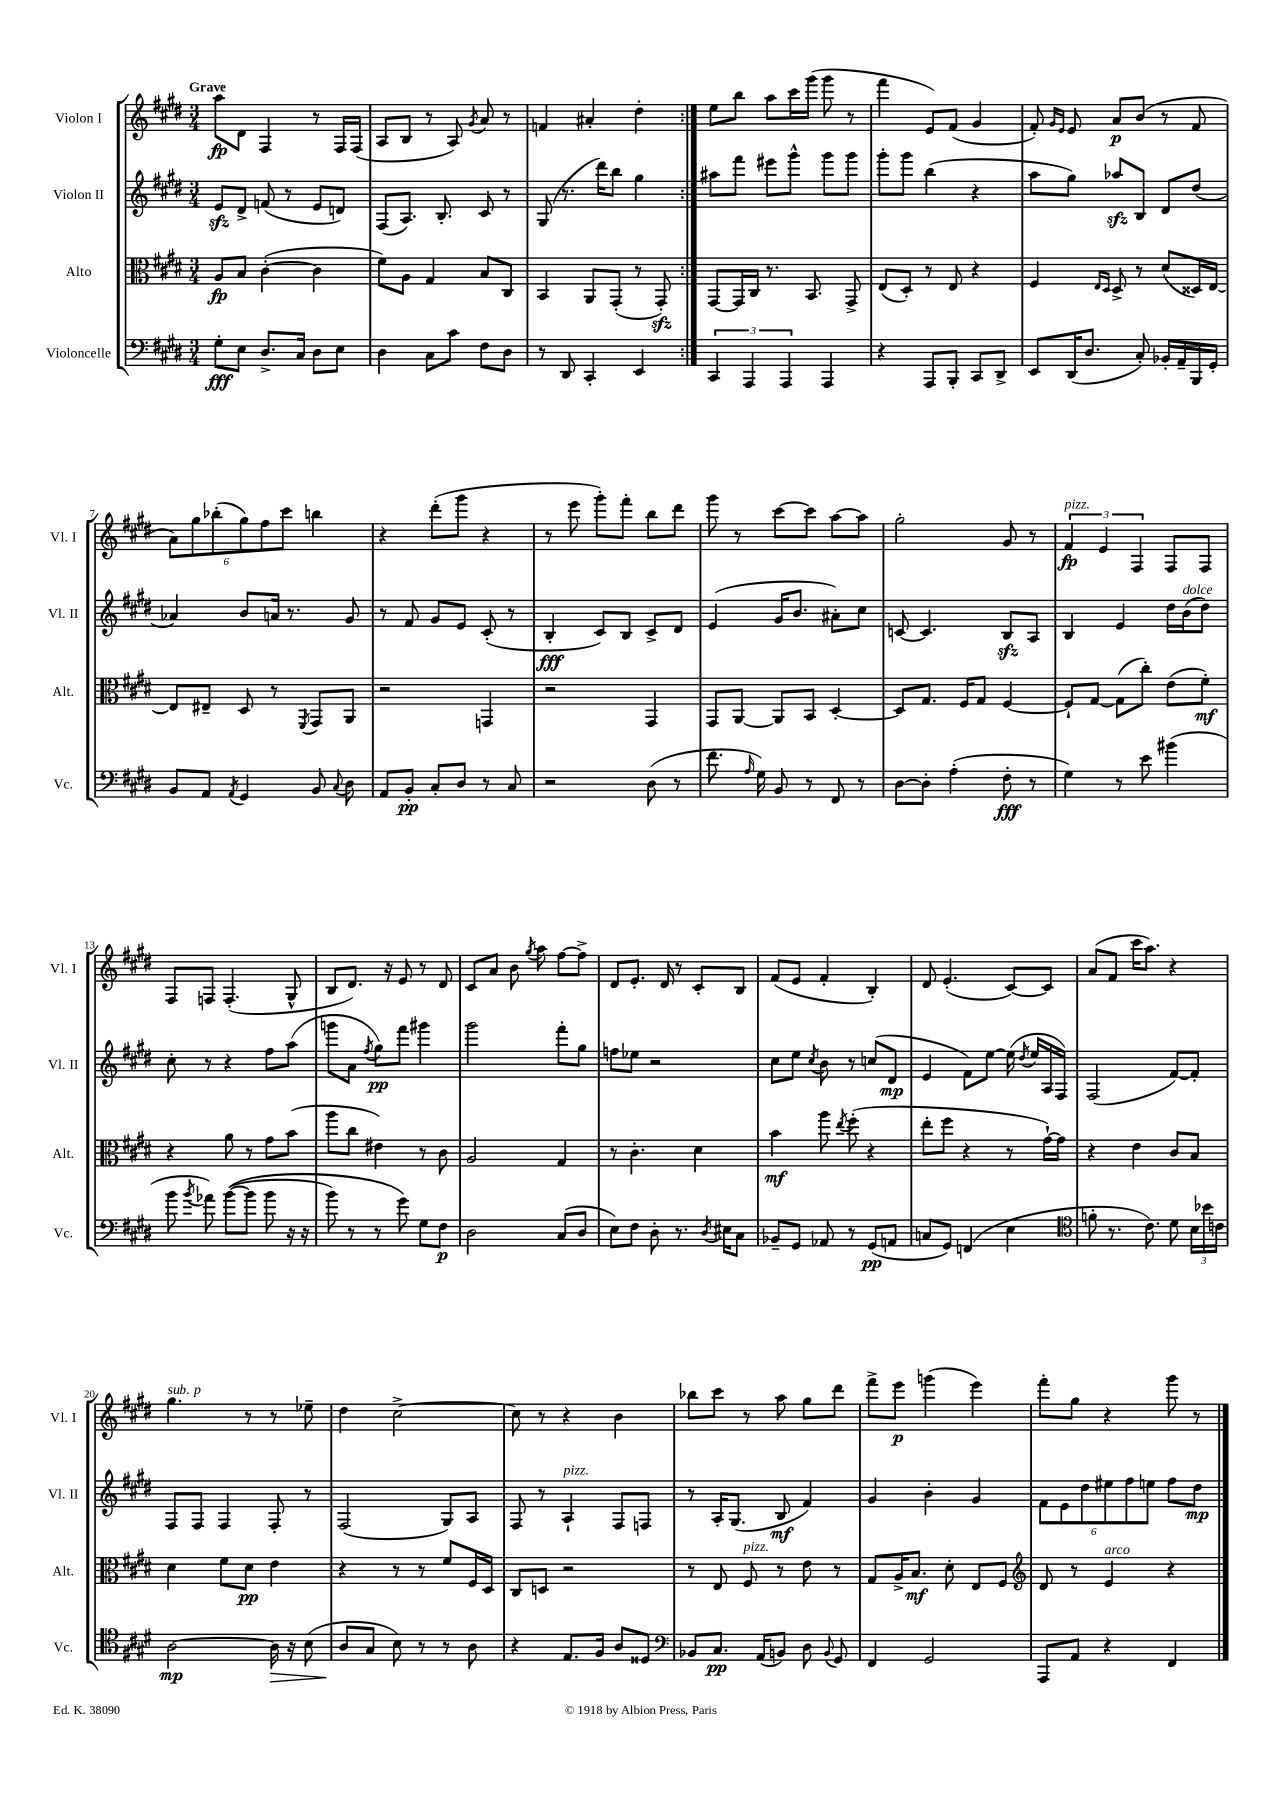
<<
\new StaffGroup <<
\new Staff = "s0" \with { instrumentName = "Violon I" shortInstrumentName = "Vl. I" } {
    \clef treble \key e \major \numericTimeSignature \time 3/4 \tempo "Grave"
    \autoBeamOff \repeat volta 2 { a''8[\fp dis'8] fis4 r8 fis16[ fis16]( |
    a8[ b8] r8 a8) \acciaccatura { gis'8 } a'8 r8 |
    f'4 ais'4-. dis''4-. | }
    e''8[ b''8] a''8[ cis'''16 gis'''16]( gis'''8 r8 |
    fis'''4 e'8[) fis'8]( gis'4 |
    fis'8-.) \grace { gis'16[ e'16] } e'8 a'8[\p b'8]( r8 fis'8 |
    \tuplet 6/4 { a'8[) gis''8 bes''8-.( gis''8) fis''8 cis'''8] } b''4 |
    r4 dis'''8[-.( gis'''8] r4 |
    r8 e'''8 gis'''8[-.) fis'''8]-. b''8[ dis'''8] |
    gis'''8 r8 cis'''8[~ cis'''8] a''8[~ a''8] |
    gis''2-. gis'8 r8 |
    \tuplet 3/2 { fis'4\fp^\markup { \italic "pizz." } e'4 fis4 } fis8[ fis8] |
    fis8[ f8] f4.-.( gis8-^ |
    b8[ dis'8.]) r16 e'8 r8 dis'8 |
    cis'8[ a'8] b'8 \acciaccatura { gis''8 } a''8 fis''8[~ fis''8]-> |
    dis'8[ e'8.]-. dis'16 r8 cis'8[-. b8] |
    fis'8[( e'8] fis'4-. b4-.) |
    dis'8 e'4.-.( cis'8[~) cis'8] |
    a'8[( fis'8] cis'''16[ a''8.]) r4 |
    gis''4.^\markup { \italic "sub. p" } r8 r8 ees''8-- |
    dis''4 cis''2~-> |
    cis''8 r8 r4 b'4 |
    bes''8[ cis'''8] r8 a''8 gis''8[ dis'''8] |
    fis'''8[-> e'''8]\p g'''4( e'''4) |
    fis'''8[-. gis''8] r4 gis'''8 r8 \bar "|." |
}
\new Staff = "s1" \with { instrumentName = "Violon II" shortInstrumentName = "Vl. II" } {
    \clef treble \key e \major \numericTimeSignature \time 3/4
    \autoBeamOff \repeat volta 2 { e'8[\sfz dis'8]-> f'8( r8 e'8[ d'8]) |
    fis8[( a8.]) b8.-. cis'8 r8 |
    gis8( r8. dis'''16[) b''8] gis''4 | }
    ais''8[ fis'''8] eis'''8[ gis'''8]-^ gis'''8[ gis'''8] |
    gis'''8[-. gis'''8] b''4( r4 |
    a''8[ gis''8]) aes''8[\sfz b8] dis'8[ dis''8]( |
    aes'4) b'8[ a'16] r8. gis'8 |
    r8 fis'8 gis'8[ e'8] cis'8-.( r8 |
    b4-.\fff cis'8[) b8] cis'8[-> dis'8] |
    e'4( gis'16[ b'8.] ais'8[-.) cis''8] |
    c'8~ c'4. b8[\sfz a8] |
    b4 e'4 dis''16[ b'16^\markup { \italic "dolce" }( dis''8]) |
    cis''8-. r8 r4 fis''8[ a''8]( |
    g'''8[ a'8] \acciaccatura { fis''8 } gis''8[\pp) fis'''8] gis'''4 |
    gis'''2 fis'''8[-. gis''8] |
    f''8[ ees''8] r2 |
    cis''8[ e''8] \acciaccatura { cis''8 } b'8 r8 c''8[( dis'8]\mp |
    e'4 fis'8[) e''8]~ e''16( \acciaccatura { dis''8 } e''16[ a16 fis16]) |
    fis2( fis'8[~) fis'8]-. |
    fis8[ fis8] fis4 fis8-. r8 |
    fis2( gis8[) a8] |
    fis8 r8 a4-!^\markup { \italic "pizz." } fis8[ f8] |
    r8 a16[-. gis8.]( b8\mf fis'4) |
    gis'4 b'4-. gis'4 |
    \tuplet 6/4 { fis'8[ e'8 dis''8 eis''8 fis''8 e''8] } fis''8[ dis''8]\mp \bar "|." |
}
\new Staff = "s2" \with { instrumentName = "Alto" shortInstrumentName = "Alt." } {
    \clef alto \key e \major \numericTimeSignature \time 3/4
    \autoBeamOff \repeat volta 2 { a8[\fp b8] cis'4~-.( cis'4 |
    fis'8[) a8] gis4 b8[ cis8] |
    b,4 a,8[ gis,8]-.( r8 gis,8-.\sfz) | }
    gis,8[~ gis,16 cis16] r8. b,8. gis,8-> |
    e8[( dis8]-.) r8 e8 r4 |
    fis4 \grace { e16[ dis16] } dis8-> r8 dis'8[( disis16) e16]~ |
    e8[ eis8]-- dis8 r8 \acciaccatura { fis,8 } gis,8[ a,8] |
    r2 g,4 |
    r2 gis,4 |
    gis,8[ a,8]~ a,8[ b,8] dis4~-. |
    dis8[ gis8.] fis16[ gis8] fis4~ |
    fis8[-! gis8]~ gis8[( cis''8]-.) e'8[( fis'8]-.\mf) |
    r4 a'8 r8 gis'8[ b'8]( |
    a''8[ cis''8] eis'4) r8 cis'8 |
    a2 gis4 |
    r8 cis'4.-. dis'4 |
    b'4\mf a''8 \acciaccatura { e''8 } fis''8-.( r4 |
    e''8[-. fis''8] r4 r8 gis'16[~-!) gis'16] |
    r4 e'4 cis'8[ b8] |
    dis'4 fis'8[ dis'8]\pp e'4 |
    r4 r8 r8 fis'8[ fis16 dis16] |
    cis8[ d8] r2 |
    r8 e8 fis8^\markup { \italic "pizz." } r8 e'8 r8 |
    gis8[ a16-> b8.]\mf dis'8-. e8[ fis8] |
    \clef treble dis'8 r8 e'4^\markup { \italic "arco" } r4 \bar "|." |
}
\new Staff = "s3" \with { instrumentName = "Violoncelle" shortInstrumentName = "Vc." } {
    \clef bass \key e \major \numericTimeSignature \time 3/4
    \autoBeamOff \repeat volta 2 { gis8[-.\fff e8] dis8.[-> cis16] dis8[ e8] |
    dis4 cis8[ cis'8] fis8[ dis8] |
    r8 dis,8 cis,4-. e,4 | }
    \tuplet 3/2 { cis,4 a,,4 a,,4 } a,,4 |
    r4 a,,8[ b,,8]-. cis,8[ dis,8]-> |
    e,8[ dis,16( dis8.] cis8-.) bes,16[-. a,16-- b,,16 gis,16]-. |
    b,8[ a,8] \acciaccatura { a,8 } gis,4 b,8 \appoggiatura { cis8 } dis8 |
    a,8[ b,8]-.\pp cis8[-. dis8] r8 cis8 |
    r2 dis8( r8 |
    fis'8. \grace { a16 } gis16) b,8 r8 fis,8 r8 |
    dis8[~ dis8]-. a4-.( fis8-.\fff r8 |
    gis4) r8 e'8 bis'4( |
    b'8 \acciaccatura { b'8 } aes'8) b'8[~(\( b'8] b'8 r16 r16 |
    b'8) r8 r8 gis'8\) gis8[ fis8]\p |
    dis2 cis8[( dis8] |
    e8[) fis8] dis8-. r8. \acciaccatura { dis8 } eis16[ cis8] |
    bes,8[-- gis,8] aes,8 r8 gis,8[\pp( a,8] |
    c8[ gis,8]) f,4( e4 |
    \clef tenor f'8-. r8. cis'8.) dis'8 \tuplet 3/2 { b16[ bes'16 c'16] } |
    a2~\mp a16\> r16 b8( |
    a8[\! gis8] b8) r8 r8 a8 |
    r4 e8.[ fis16] a8[ disis8] |
    \clef bass bes,8[ cis8.]\pp a,16[( b,8]) dis8 \appoggiatura { b,8 } gis,8 |
    fis,4 gis,2 |
    a,,8[ a,8] r4 fis,4 \bar "|." |
}
>>
>>
